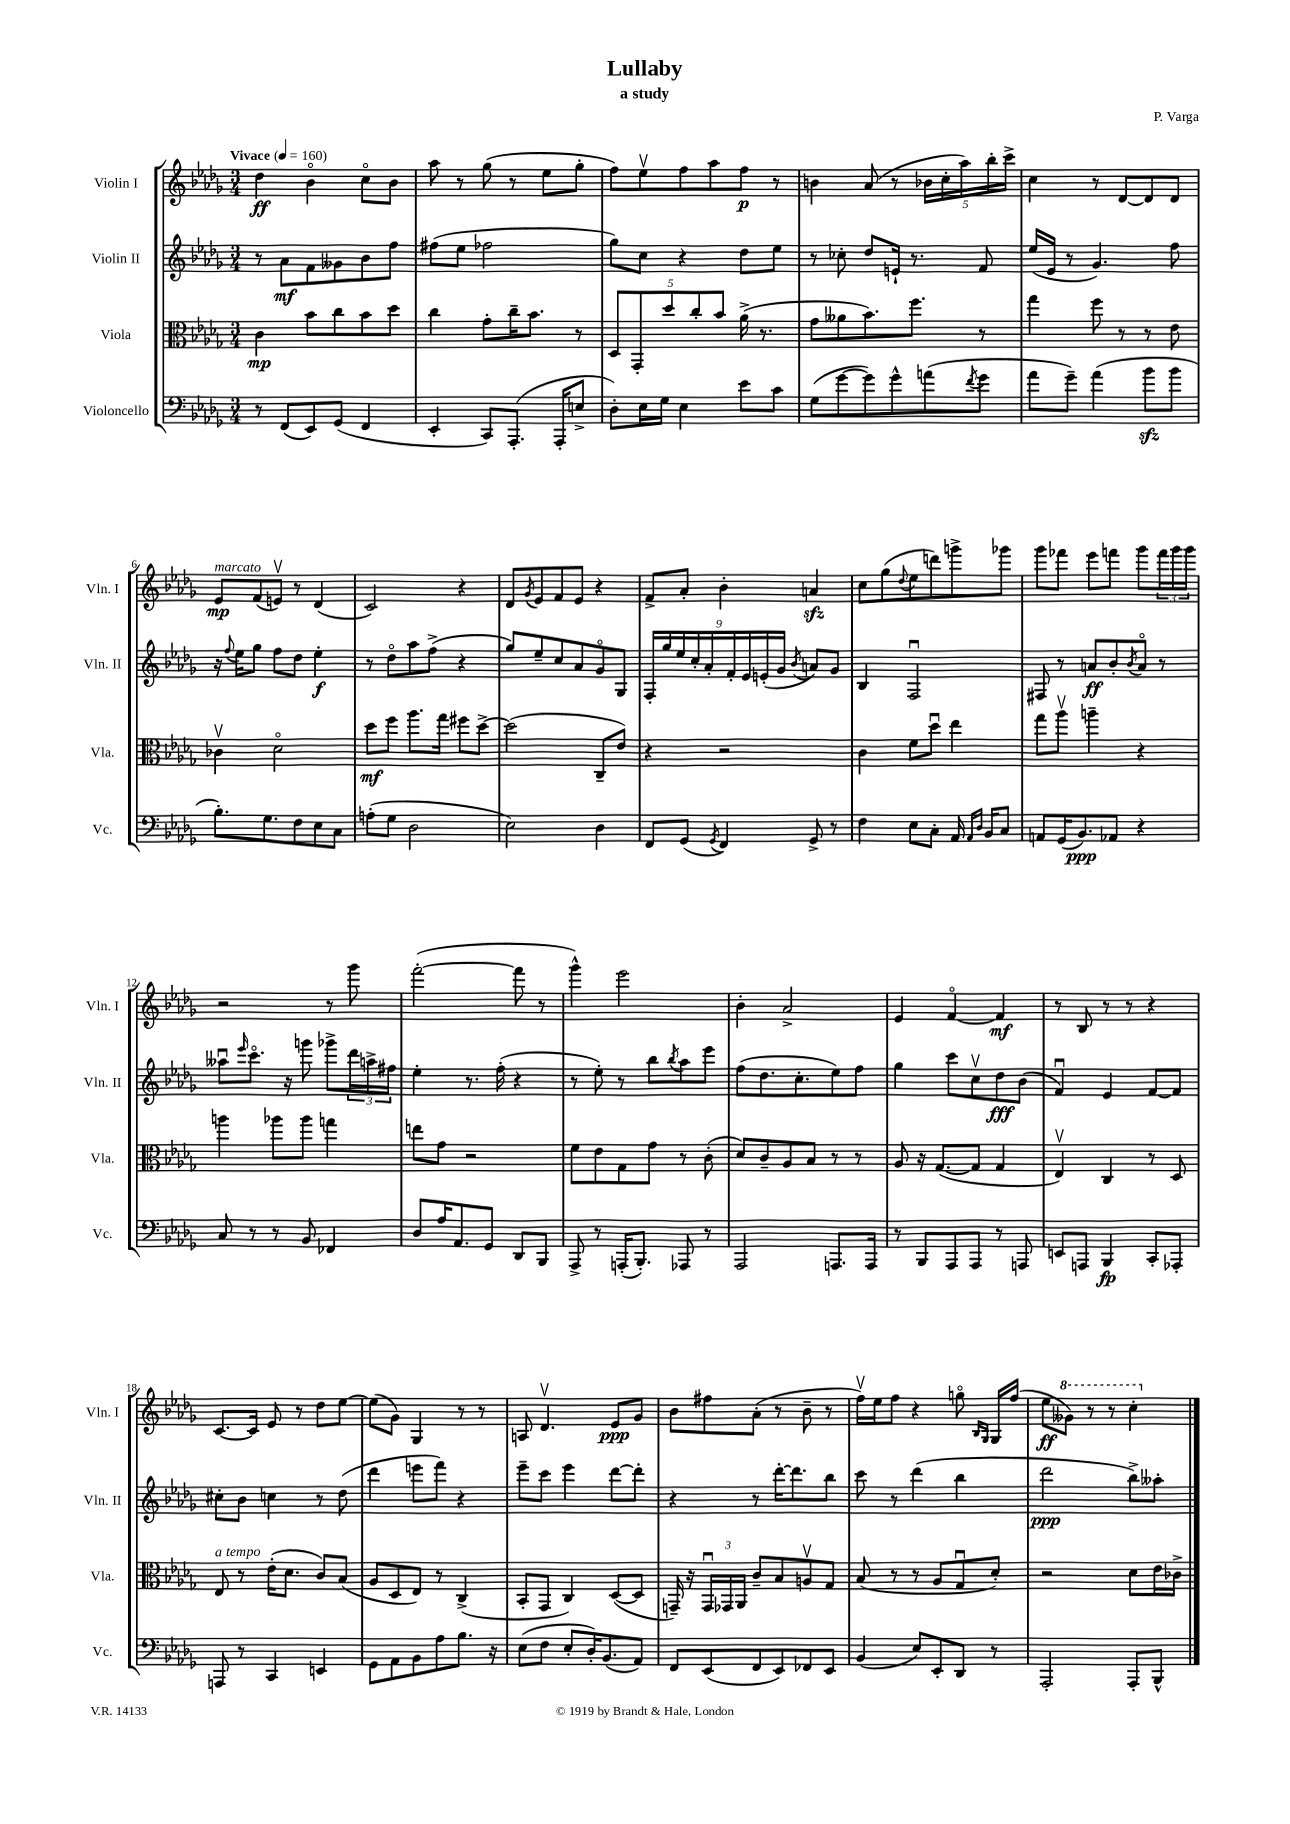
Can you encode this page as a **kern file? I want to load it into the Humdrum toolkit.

**kern	**kern	**kern	**kern
*staff4	*staff3	*staff2	*staff1
*clefF4	*clefC3	*clefG2	*clefG2
*k[b-e-a-d-g-]	*k[b-e-a-d-g-]	*k[b-e-a-d-g-]	*k[b-e-a-d-g-]
*M3/4	*M3/4	*M3/4	*M3/4
*MM160	*MM160	*MM160	*MM160
8r	4c	8r	4dd-
(8FF	.	8a-	.
8EE-)	8b-	8f	4b-o
(8GG-	8cc	8g--	.
4FF	8b-	8b-	8cco
.	8dd-	8ff	8b-
=	=	=	=
4EE-'	4cc	(8ff#	8aa-
.	.	8ee-	8r
8CC)	8g-'	2ff-	(8gg-
(8.AAA-'	16cc~	.	8r
.	8.b-	.	.
.	.	.	8ee-
16AAA-'	.	.	.
8E^	8r	.	8gg-'
=	=	=	=
8D-')	10D-	8gg-)	8ff)
.	10GG-'	.	.
16E-	.	8cc	8ee-v
16G-	.	.	.
.	10dd-	.	.
4E-	.	4r	8ff
.	10cc'	.	.
.	.	.	8aa-
.	10b-	.	.
8e-	(16a-^	8dd-	8ff
.	8.r	.	.
8c	.	8ee-	8r
=	=	=	=
(8G-	8g-	8r	4b
[8g-	8a--	8cc-'	.
8g-])	8.b-)	8dd-	(8a-
8g-^^	.	16e`	8r
.	8.ff	8.r	.
(8a	.	.	20b-
.	.	.	20cc'
.	.	.	20aa-)
8qf	.	.	.
8g-	8r	8f	.
.	.	.	20bb-'
.	.	.	20ccc^
=	=	=	=
8a-	4gg-	(16ee-	4cc
.	.	16e-	.
8g-~)	.	8r	.
(4a-	8ff	4.g-)	8r
.	8r	.	[8d-
8b-	8r	.	8d-]
8b-	8e-	8ff	8d-
=	=	=	=
8.B-')	4c-v	16r	8e-
.	.	8qqff	.
.	.	16ee-	.
.	.	8gg-	(8f
8.G-	.	.	.
.	2d-o	8ff	8ev)
8F	.	8dd-	8r
8E-	.	4ee-'	(4d-
8C	.	.	.
=	=	=	=
(8A'	8dd-	8r	2c)
8G-	8ff	8dd-o	.
2D-	8.aa-	8aa-	.
.	.	(8ff^	.
.	16gg-	.	.
.	8ff#	4r	4r
.	[8dd-^	.	.
=	=	=	=
2E-)	(2dd-]	8gg-)	8d-
.	.	.	8qg-
.	.	8ee-~	8e-
.	.	8cc	8f
.	.	8a-	8e-
4D-	8C~	8g-o	4r
.	8e-)	8G-	.
=	=	=	=
8FF	4r	18F'	8f^
.	.	18gg-	.
.	.	18ee-	.
(8GG-	.	.	8a-'
.	.	18cc'	.
.	.	18a-'	.
8qGG-	.	.	.
4FF)	2r	.	4b-'
.	.	18f'	.
.	.	18e-	.
.	.	(18e'	.
.	.	18g-	.
.	.	8qb-	.
8GG-^	.	8a)	4a
8r	.	8g-	.
=	=	=	=
4F	4c	4B-	8cc
.	.	.	(8gg-
.	.	.	8qqdd-
8E-	8f	2Fu	8ee-
8C'	8dd-u	.	8ddd)
16AA-	4ee-	.	8ggg^
16qqAA-	.	.	.
16qqD-	.	.	.
16BB-	.	.	.
8C	.	.	8ggg-
=	=	=	=
8AA	8gg-	8F#	8ggg-
(16GG-	8aa-v	8r	8fff-
8.BB-)	.	.	.
.	4aa~	8a	8eee-
8AA-	.	8b-'	8fff
.	.	8qb-	.
4r	4r	8ao	8ggg-
.	.	8r	24fff
.	.	.	24ggg-
.	.	.	24ggg-
=	=	=	=
8C	4aa	8aa--u	2r
.	.	16qqeee-	.
8r	.	8.ccco	.
8r	8aa-	.	.
.	.	16r	.
8BB-	8aa-	8ggg	.
4FF-	4gg	8ggg-^	8r
.	.	24ddd-	8ggg-
.	.	24aa^	.
.	.	24ff#	.
=	=	=	=
8D-	8ee	4ee-'	([2fff'
16A-	8g-	.	.
8.AA-	.	.	.
.	2r	8.r	.
8GG-	.	.	.
.	.	(16ff'	.
8DD-	.	4r	8fff]
8BBB-	.	.	8r
=	=	=	=
8AAA-^	8f	8r	4ggg-^^)
8r	8e-	8ee-')	.
(16AAA'	8G-	8r	2eee-
8.BBB-')	.	.	.
.	8g-	8bb-	.
.	.	8qbb-	.
8AAA-	8r	8aa-	.
8r	(8c'	8eee-	.
=	=	=	=
2AAA-	8d-)	(8ff	4b-'
.	8c~	8.dd-	.
.	8A-	.	2a-^
.	.	8.cc'	.
.	8B-	.	.
8.AAA	8r	8ee-)	.
.	8r	8ff	.
16AAA	.	.	.
=	=	=	=
8r	8A-	4gg-	4e-
8BBB-	16r	.	.
.	([8.G-	.	.
8AAA-	.	8ccc	[4fo
8AAA-	8G-]	8ccv	.
8r	4G-	8dd-	4f]
8AAA	.	(8b-	.
=	=	=	=
8EE	4E-v)	4fu)	8r
8AAA	.	.	8B-
4BBB-	4C	4e-	8r
.	.	.	8r
8CC'	8r	[8f	4r
8AAA-'	8D-	8f]	.
=	=	=	=
8AAA	8E-	8cc#'	[8.c
8r	8r	8b-	.
.	.	.	16c]
4CC	(16e-'	4cc	8e-
.	8.d-	.	.
.	.	.	8r
4EE	8c)	8r	8dd-
.	(8B-	(8dd-	[8ee-
=	=	=	=
8GG-	8A-	4ddd-	(8ee-]
8AA-	8D-	.	8g-)
8BB-	8E-)	8eee	4G-
8A-	8r	8fff)	.
8.B-	(4C^	4r	8r
.	.	.	8r
16r	.	.	.
=	=	=	=
(8E-	8BB-'	8eee-~	8A
8F	8GG-	8ccc	4.d-v
8E-'	4C)	4eee-	.
16D-')	.	.	.
(8.BB-	.	.	.
.	([8D-	[8ddd-	8e-
8AA-)	8D-]	8ddd-']	8g-
=	=	=	=
8FF	16GG~)	4r	8b-
.	16r	.	.
(8EE-	24GGu	.	8ff#
.	24GG-	.	.
.	24AA-	.	.
8FF	8c~	8r	(8a-'
8EE-)	8B-	[16ddd-'	8r
.	.	8.ddd-]	.
8FF-	8Av	.	8b-~
8EE-	8G-	8bb-	8r
=	=	=	=
(4BB-	(8B-	8ccc	16ffv)
.	.	.	16ee-
.	8r	8r	8ff
8E-)	8r	(4ddd-	4r
8EE-'	8A-	.	.
8DD-	8G-u	4bb-	8ggo
.	.	.	16qqB-
.	.	.	16qqG-
8r	8d-')	.	16G-
.	.	.	(16ff
=	=	=	=
2AAA-'	2r	2ddd-	8ee-
.	.	.	8gg--)
.	.	.	8r
.	.	.	8r
8AAA-'	8d-	8bb-^)	4ccc'
8BBB-^^	16e-	8aa--'	.
.	16c-^	.	.
==	==	==	==
*-	*-	*-	*-
